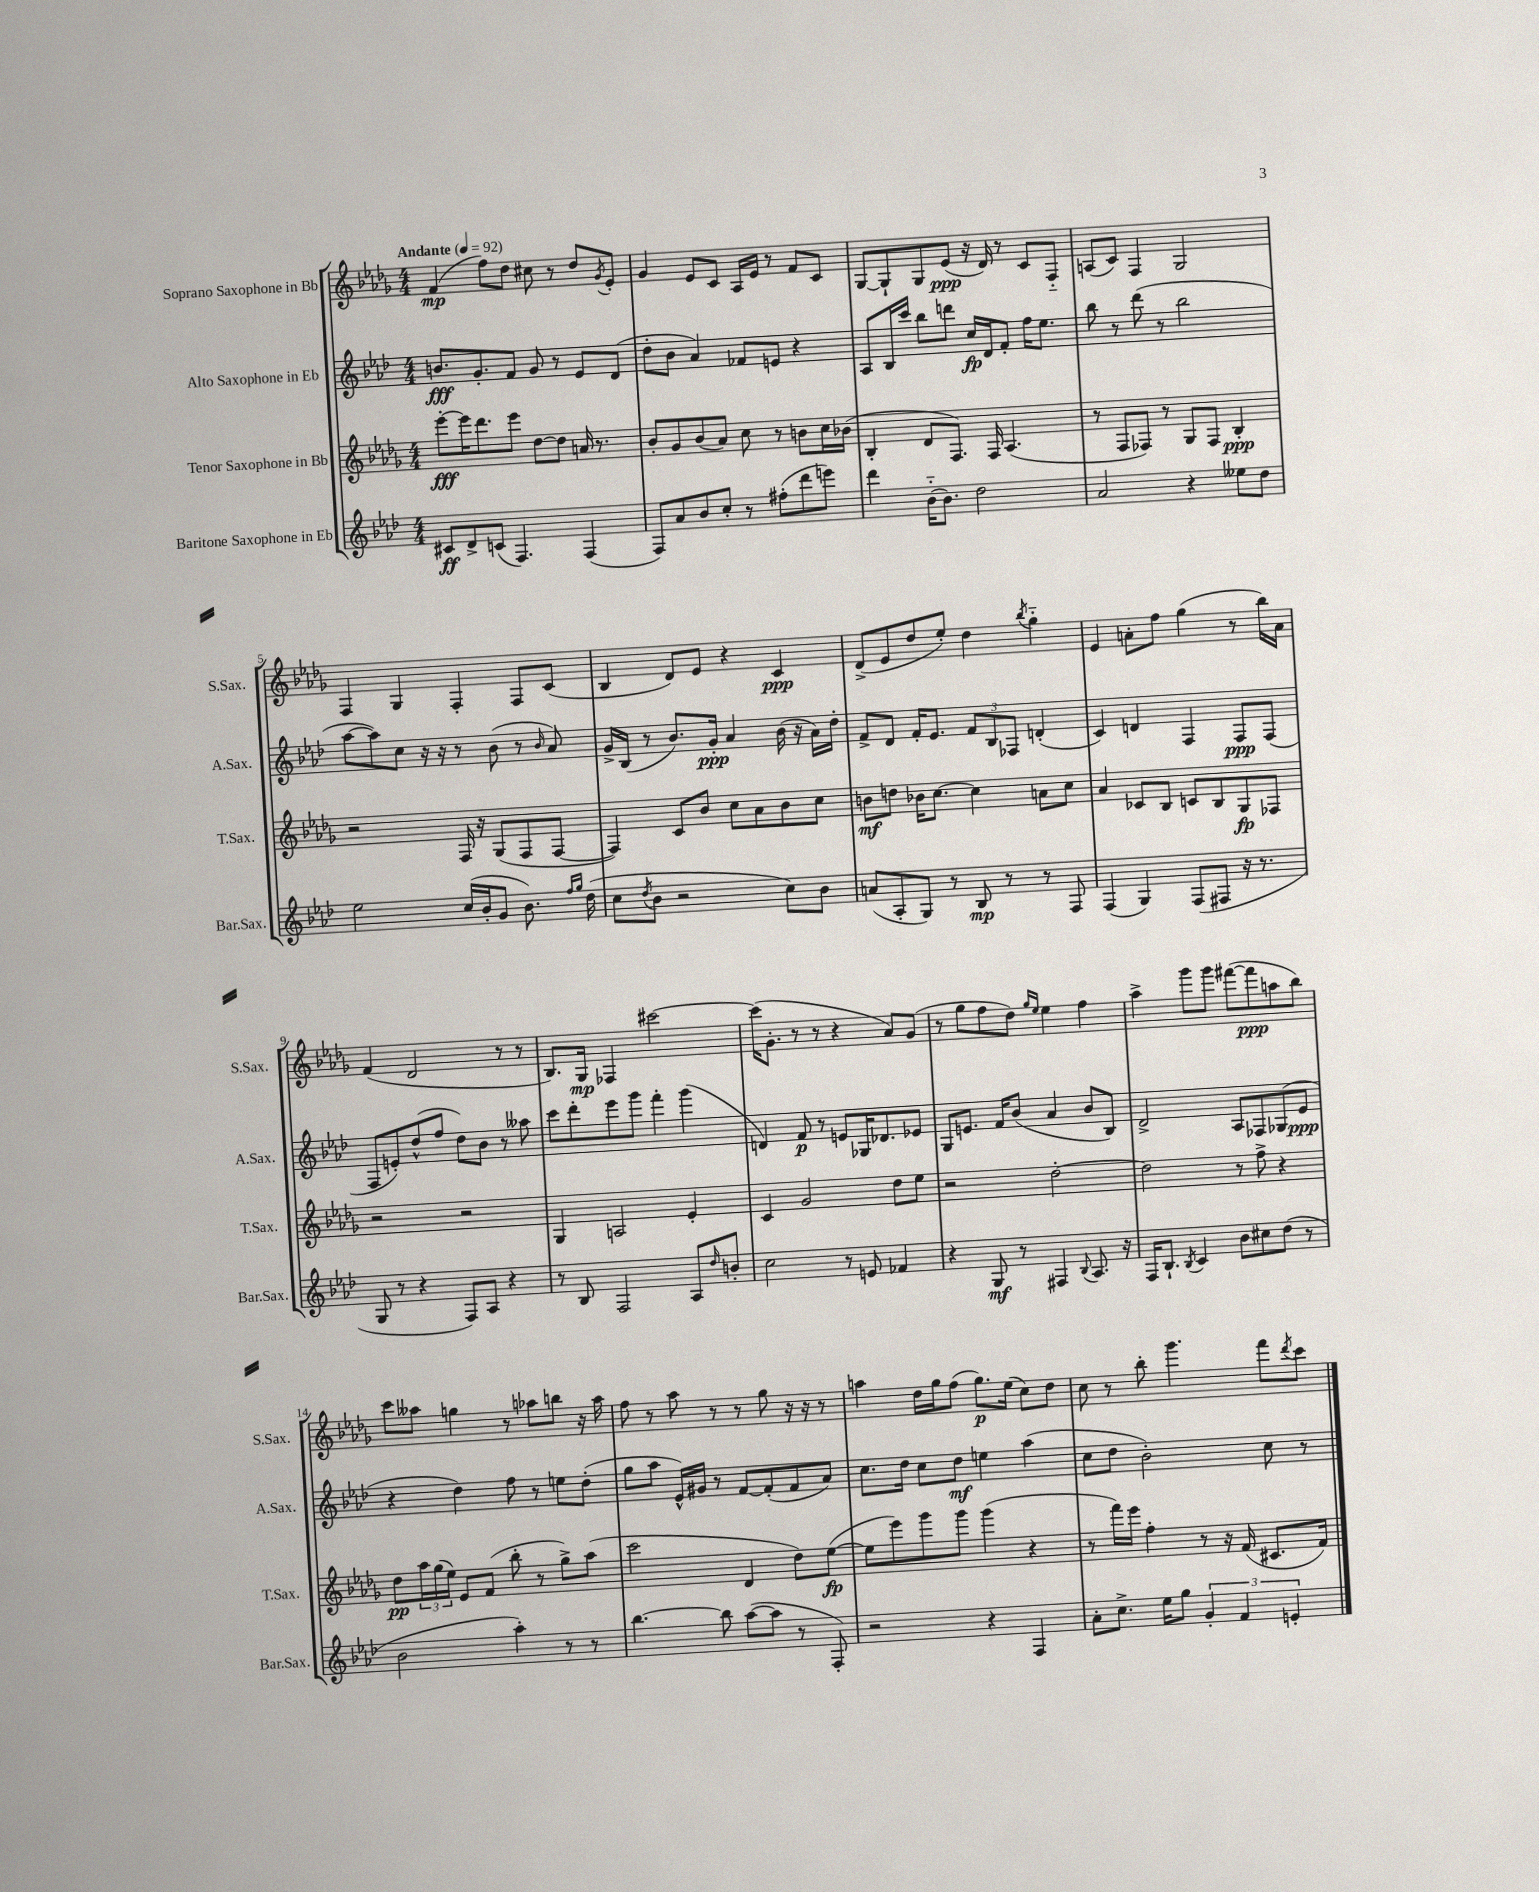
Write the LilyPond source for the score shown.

<<
\new StaffGroup <<
\new Staff = "s0" \with { instrumentName = "Soprano Saxophone in Bb" shortInstrumentName = "S.Sax." } {
    \clef treble \key des \major \numericTimeSignature \time 4/4 \tempo "Andante" 4 = 92
    f'4\mp( f''8) des''8 cis''8 r8 des''8 \acciaccatura { ges'8 } ees'8-. |
    ges'4 ees'8 c'8 aes16 ees'16 r8 f'8 c'8 |
    ges8~ ges8-! ges8 ees'8\ppp( r16 des'16) r8 c'8 f8-_ |
    a8( c'8) f4 ges2 |
    f4 ges4 f4-. f8 c'8( |
    bes4 des'8) ees'8 r4 c'4\ppp |
    des'8->( ees'8 des''8 ees''8-.) des''4 \acciaccatura { bes''8 } ges''4-_ |
    ees'4 a'8-. f''8 ges''4( r8 bes''16) a'16 |
    f'4( des'2 r8 r8 |
    bes8.) ges16\mp fes4 cis'''2~ |
    cis'''16( ges'8.-. r8 r8 r4 aes'8) ges'8( |
    r8 ges''8 f''8 des''8) \grace { ges''16 ees''16 } ees''4 f''4 |
    aes''4-> ges'''8 ges'''8 fis'''8~( fis'''8\ppp a''8 bes''8) |
    c'''8 aeses''8 g''4 r8 aes''8 b''8 r16 aes''16 |
    f''8 r8 aes''8 r8 r8 ges''8 r16 r16 r8 |
    a''4 des''16 ges''16 f''8( ges''8.\p) ees''16( c''8) des''8 |
    c''8 r8 bes''8-. ges'''4. f'''8 \acciaccatura { des'''8 } c'''8 \bar "|." |
}
\new Staff = "s1" \with { instrumentName = "Alto Saxophone in Eb" shortInstrumentName = "A.Sax." } {
    \clef treble \key aes \major \numericTimeSignature \time 4/4
    b'8.\fff g'8.-. f'8 g'8 r8 ees'8 des'8( |
    des''8-. bes'8 aes'4) fes'8 e'8 r4 |
    aes8 bes16 c'''16 bes''8 d'''8 c''16\fp des'16 f'8-. f''16 ees''8. |
    bes''8 r8 des'''8( r8 bes''2 |
    aes''8~ aes''8) c''8 r16 r16 r8 bes'8( r8 \grace { bes'16 } aes'8) |
    g'16-> bes16( r8 bes'8.) g'16-.\ppp aes'4 bes'16( r16 aes'16) des''16-. |
    f'8-> des'8 f'16-. ees'8. \tuplet 3/2 { f'8 bes8 fes8 } d'4-.( |
    c'4) d'4 f4 f8\ppp f8( |
    f8 e'8-.) des''8-^( f''8 des''8) bes'8 r8 aeses''8 |
    c'''8 des'''8-. ees'''8 g'''8 f'''4-. g'''4( |
    d'4) f'8\p r8 e'8 ges16 des'8. ees'8 |
    g8 e'8. f'16 bes'8( aes'4 bes'8 bes8) |
    des'2-> aes8 fes8 ges8( ees'8\ppp |
    r4 des''4) f''8 r8 e''8 des''8-.( |
    g''8 aes''8 ees'16-^) gis'16 r8 f'8~ f'8-.( f'8 aes'8) |
    c''8. des''16 c''8 des''8\mf e''4 aes''4( |
    c''8 des''8 bes'2-.) c''8 r8 \bar "|." |
}
\new Staff = "s2" \with { instrumentName = "Tenor Saxophone in Bb" shortInstrumentName = "T.Sax." } {
    \clef treble \key des \major \numericTimeSignature \time 4/4
    ees'''8~-.\fff ees'''16 des'''8. ees'''8 des''8~ des''8 a'16 r8. |
    bes'8-. ges'8 bes'8( aes'8) c''8 r8 b'8 c''16 bes'16( |
    bes4-. des'8 f8.) f16 aes4.( |
    r8 f8 fes8) r8 ges8 fes8 bes4-.\ppp |
    r2 f16 r16 ges8( f8 f8~ |
    f4) c'8 bes'8 c''8 aes'8 bes'8 c''8 |
    b'8\mf d''8 bes'16 c''8.~ c''4 a'8 c''8 |
    aes'4 ces'8 bes8 c'8 bes8 ges8\fp fes8 |
    r2 r2 |
    ges4 a2 ees'4-. |
    c'4 ges'2 des''8 ees''8 |
    r2 des''2~-. |
    des''2 r8 f''8-> r4 |
    des''8\pp \tuplet 3/2 { aes''16 ges''16( ees''16) } ees'8 f'8( bes''8-. r8 ges''8->) aes''8( |
    c'''2 des'4 des''8) ees''8~\fp( |
    ees''8 ees'''8) ges'''8 ges'''8 ges'''4( r4 |
    r8 f'''16) ees'''16 f''4-. r8 r16 f'16( cis'8. f'16) \bar "|." |
}
\new Staff = "s3" \with { instrumentName = "Baritone Saxophone in Eb" shortInstrumentName = "Bar.Sax." } {
    \clef treble \key aes \major \numericTimeSignature \time 4/4
    cis'8\ff des'8-> c'8( f4.) f4( |
    f8) aes'8 bes'8 c''8-. r8 fis''8-.( des'''8 e'''8) |
    des'''4 bes'16-_( bes'8.) des''2 |
    aes'2 r4 eeses''8 des''8 |
    ees''2 c''16( bes'16-. g'8 bes'8.) \grace { f''16 g''16 } des''16( |
    c''8 \acciaccatura { des''8 } bes'8 r2 c''8) bes'8 |
    a'8( aes8-. g8) r8 bes8\mp r8 r8 f8 |
    f4( g4) f8( fis8 r16 r8. |
    g8 r8 r4 f8) aes8 r4 |
    r8 bes8 f2 aes8 \grace { des''16 } b'8-. |
    c''2 r8 e'8 fes'4 |
    r4 g8\mf r8 fis4 \appoggiatura { bes8 } aes8. r16 |
    f16 bes8.-! \acciaccatura { bes8 } c'4 bes'8 cis''8 des''8( r8 |
    bes'2 aes''4-.) r8 r8 |
    bes''4.~ bes''8 aes''8~( aes''8 r8 f8-.) |
    r2 r4 f4 |
    aes'8-. c''8.-> ees''16 g''8 \tuplet 3/2 { g'4-. f'4 e'4-. } \bar "|." |
}
>>
>>
